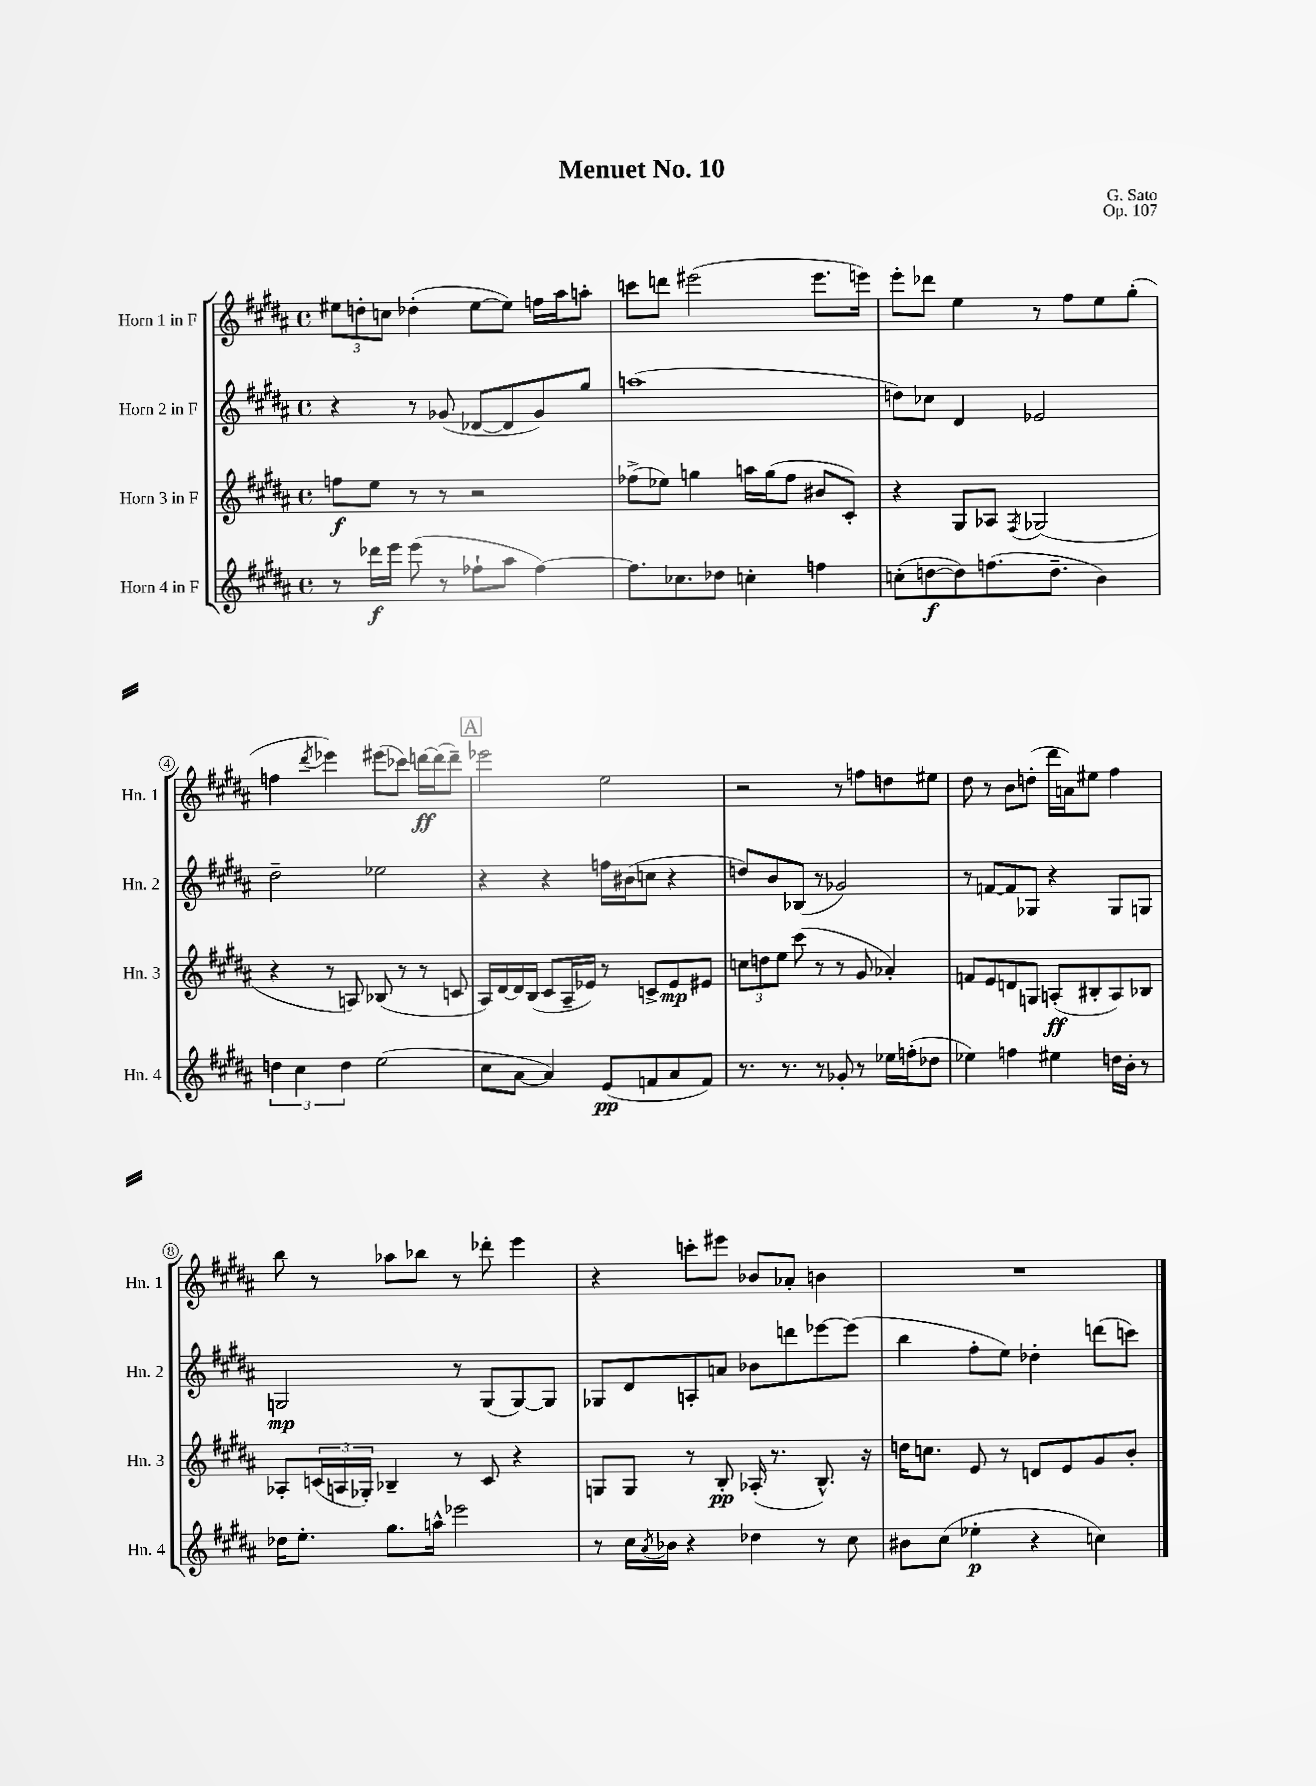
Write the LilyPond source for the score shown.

\header { title = "Menuet No. 10" composer = "G. Sato" opus = "Op. 107" }
<<
\new StaffGroup <<
\new Staff = "s0" \with { instrumentName = "Horn 1 in F" shortInstrumentName = "Hn. 1" } {
    \clef treble \key b \major \defaultTimeSignature \time 4/4
    \tuplet 3/2 { eis''8 d''8-. c''8 } des''4-.( eis''8~ eis''8) f''16 ais''16 a''8-. |
    c'''8 d'''8 eis'''2( eis'''8. e'''16) |
    e'''8-. des'''8 e''4 r8 fis''8 e''8 gis''8-.( |
    f''4 \acciaccatura { dis'''8 } ees'''4) eis'''8( ces'''8) d'''16~\ff d'''16( d'''8--) |
    \mark \markup { \box "A" } ees'''2 e''2 |
    r2 r8 f''8 d''8 eis''8 |
    dis''8 r8 b'8 d''8-.( dis'''16 a'16) eis''8 fis''4 |
    b''8 r8 aes''8 bes''8 r8 des'''8-. e'''4 |
    r4 c'''8-. eis'''8 bes'8 aes'8-. b'4 |
    R1 \bar "|." |
}
\new Staff = "s1" \with { instrumentName = "Horn 2 in F" shortInstrumentName = "Hn. 2" } {
    \clef treble \key b \major \defaultTimeSignature \time 4/4
    r4 r8 ges'8( des'8~ des'8 ges'8) gis''8 |
    a''1( |
    d''8) ces''8 dis'4 ees'2 |
    dis''2-- ees''2 |
    \mark \markup { \box "A" } r4 r4 f''16 bis'16( c''8 r4 |
    d''8) b'8 bes8( r8 ges'2) |
    r8 f'8~ f'8 ges8 r4 ges8 g8 |
    g2\mp r8 g8( g8~) g8 |
    ges8 dis'8 a8-. a'8 bes'8 d'''8 ees'''8~ ees'''8( |
    b''4 fis''8-. e''8) des''4-. d'''8( c'''8) \bar "|." |
}
\new Staff = "s2" \with { instrumentName = "Horn 3 in F" shortInstrumentName = "Hn. 3" } {
    \clef treble \key b \major \defaultTimeSignature \time 4/4
    f''8\f e''8 r8 r8 r2 |
    fes''8->( ees''8) g''4 a''16 g''16( fes''8 bis'8 cis'8-.) |
    r4 gis8 aes8 \acciaccatura { fis8 } ges2( |
    r4 r8 a8) bes8( r8 r8 c'8 |
    \mark \markup { \box "A" } ais16) dis'16~ dis'16 b16( cis'8 ais16-- ees'16) r8 c'8-> ees'8\mp eis'8 |
    \tuplet 3/2 { c''8 d''8 e''8 } cis'''8( r8 r8 gis'8 aes'4-.) |
    f'8 e'8 d'8 g8 a8-.\ff( bis8-. a8) bes8 |
    aes8-. \tuplet 3/2 { c'16( a16 ges16-.) } bes4-- r8 c'8 r4 |
    g8 g8 r8 b8-.\pp aes16-.( r8. b8.-^) r16 |
    d''16 c''8. e'8 r8 d'8 e'8 gis'8 b'8-. \bar "|." |
}
\new Staff = "s3" \with { instrumentName = "Horn 4 in F" shortInstrumentName = "Hn. 4" } {
    \clef treble \key b \major \defaultTimeSignature \time 4/4
    r8 des'''16\f e'''16 e'''8( r8 fes''8-! ais''8 fes''4~) |
    fes''8. ces''8. des''8 c''4-. f''4 |
    c''8-.( d''8~\f d''8) f''8.( d''8.-- b'4) |
    \tuplet 3/2 { d''4 cis''4 d''4 } e''2( |
    \mark \markup { \box "A" } cis''8 ais'8~ ais'4) e'8\pp( f'8 ais'8 f'8) |
    r8. r8. r8 ges'8-. r8 ees''16 f''16-.( des''8 |
    ees''4) f''4 eis''4 d''16 b'16-. r8 |
    des''16 e''8.-. gis''8. a''16-^ ees'''2 |
    r8 cis''16 \acciaccatura { ais'8 } bes'16 r4 des''4 r8 cis''8 |
    bis'8 cis''8( ees''4-.\p r4 c''4) \bar "|." |
}
>>
>>
\layout { \context { \Score \override BarNumber.stencil = #(make-stencil-circler 0.1 0.3 ly:text-interface::print) } }
